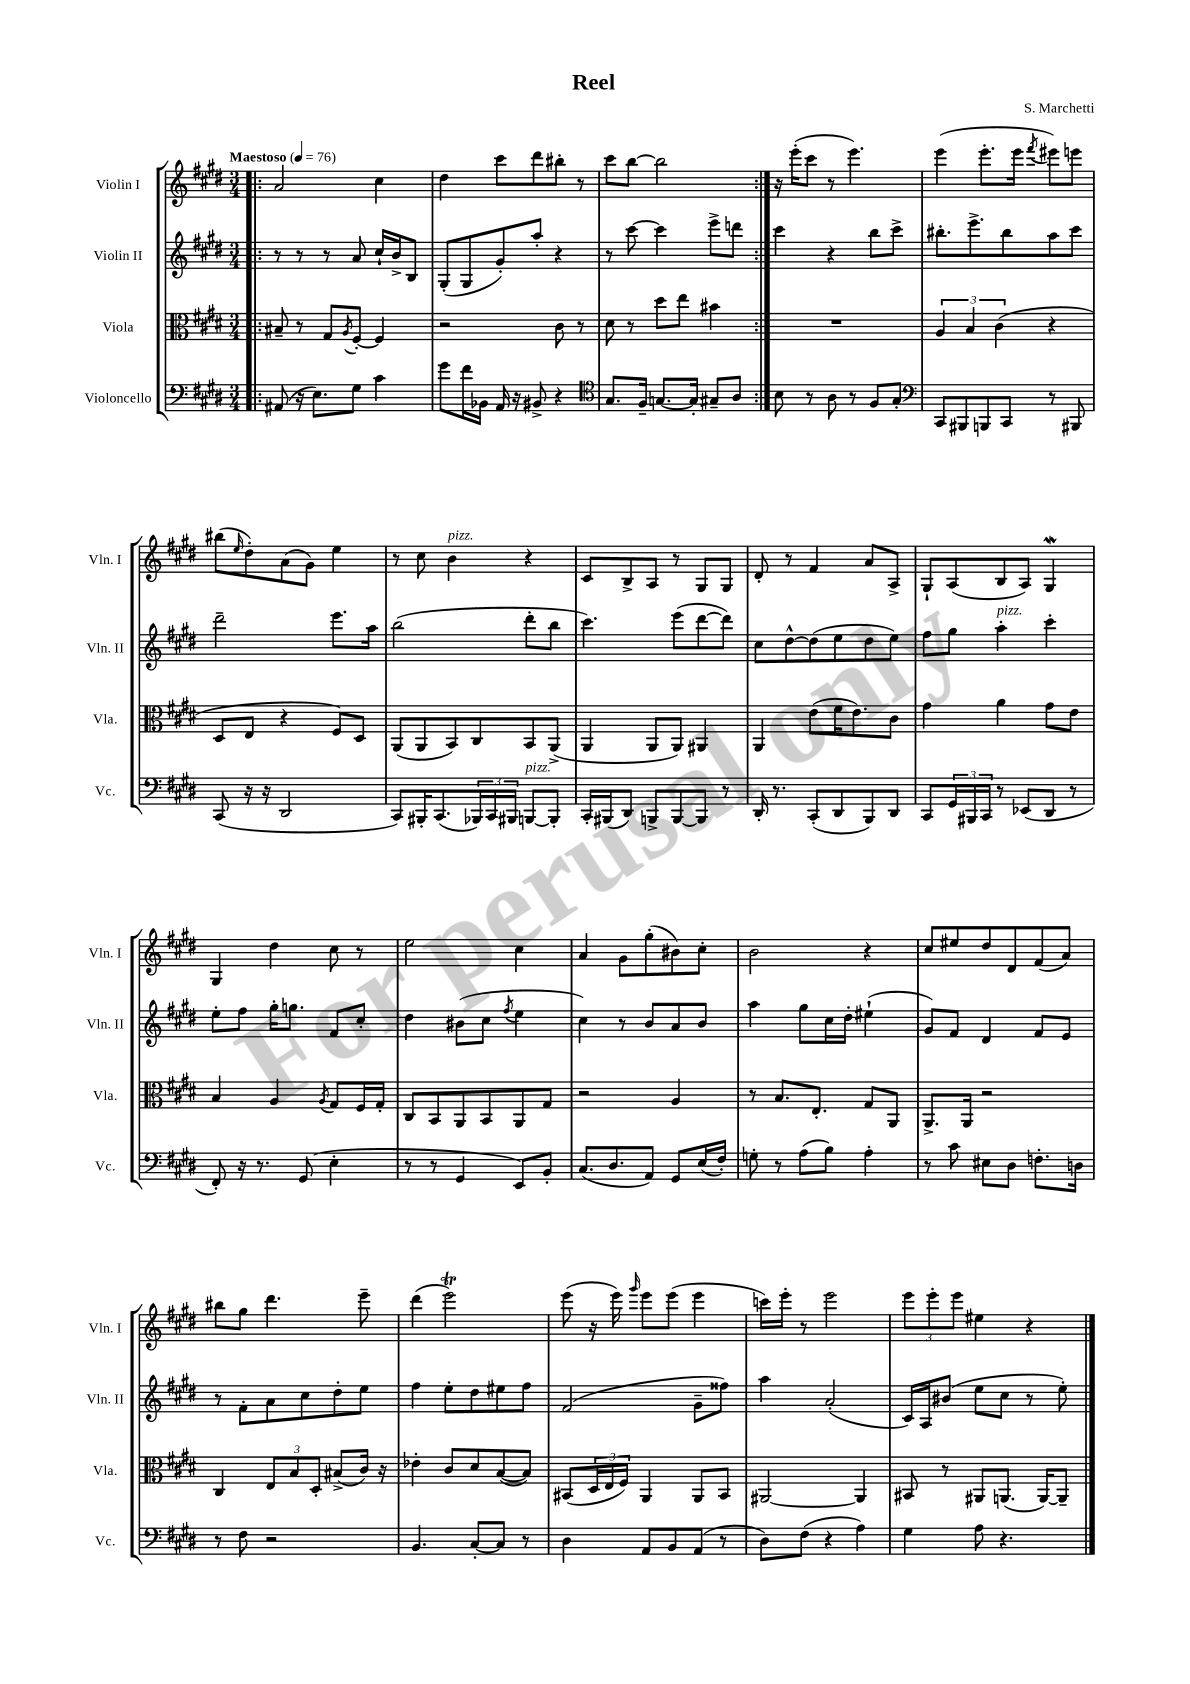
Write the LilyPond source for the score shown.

\header { title = "Reel" composer = "S. Marchetti" }
<<
\new StaffGroup <<
\new Staff = "s0" \with { instrumentName = "Violin I" shortInstrumentName = "Vln. I" } {
    \clef treble \key e \major \numericTimeSignature \time 3/4 \tempo "Maestoso" 4 = 76
    \repeat volta 2 { \bar ".|:" a'2 cis''4 |
    dis''4 cis'''8 dis'''8 bis''8-. r8 |
    cis'''8 b''8~ b''2 | }
    r16 e'''16-.( cis'''8 r8 e'''4.) |
    e'''4( e'''8.-. e'''16 \acciaccatura { fis'''8 } eis'''8) e'''8 |
    bis''8( \grace { e''16 } dis''8-.) a'8( gis'8) e''4 |
    r8 cis''8 b'4^\markup { \italic "pizz." } r4 |
    cis'8 b8-> a8 r8 gis8 gis8 |
    dis'8-. r8 fis'4 a'8 a8-> |
    gis8-! a8( b8 a8) gis4\mordent |
    gis4 dis''4 cis''8 r8 |
    e''2 cis''4 |
    a'4 gis'8 gis''8-.( bis'8) cis''8-. |
    b'2 r4 |
    cis''8 eis''8 dis''8 dis'8 fis'8( a'8) |
    bis''8 gis''8 dis'''4. e'''8-- |
    dis'''4( e'''2\trill) |
    e'''8( r16 e'''16) \grace { gis'''16 } e'''8 e'''8( e'''4 |
    c'''16) e'''16-. r8 e'''2 |
    \tuplet 3/2 { e'''8 e'''8-. e'''8 } eis''4 r4 \bar "|." |
}
\new Staff = "s1" \with { instrumentName = "Violin II" shortInstrumentName = "Vln. II" } {
    \clef treble \key e \major \numericTimeSignature \time 3/4
    \repeat volta 2 { \bar ".|:" r8 r8 r8 a'8 cis''16-! b'16-> b8 |
    gis8-.( gis8 gis'8-.) a''8-. r4 |
    r8 cis'''8~ cis'''4 e'''8-> d'''8 | }
    cis'''4 r4 b''8 cis'''8-> |
    bis''8.-. e'''8.-> bis''8 a''8 cis'''8 |
    dis'''2-- e'''8. a''16 |
    b''2( dis'''8-. b''8 |
    cis'''4.) e'''8( dis'''8~ dis'''8) |
    cis''8 dis''8~-^ dis''8( e''8 dis''8 e''8) |
    fis''8 gis''8 a''4-.^\markup { \italic "pizz." } cis'''4-. |
    e''8-. fis''8 gis''16-. g''8. fis'8 cis''8-. |
    dis''4 bis'8( cis''8 \acciaccatura { fis''8 } e''4 |
    cis''4) r8 b'8 a'8 b'8 |
    a''4 gis''8 cis''16 dis''16-. eis''4-!( |
    gis'8) fis'8 dis'4 fis'8 e'8 |
    r8 fis'8-. a'8 cis''8 dis''8-. e''8 |
    fis''4 e''8-. dis''8 eis''8 fis''8 |
    fis'2( gis'8-- fisis''8) |
    a''4 a'2-.( |
    cis'16) a16 bis'8( e''8 cis''8 r8 e''8-.) \bar "|." |
}
\new Staff = "s2" \with { instrumentName = "Viola" shortInstrumentName = "Vla." } {
    \clef alto \key e \major \numericTimeSignature \time 3/4
    \repeat volta 2 { \bar ".|:" bis8-- r8 gis8 \acciaccatura { a8 } fis8~-. fis4 |
    r2 cis'8 r8 |
    dis'8 r8 dis''8 e''8 bis'4 | }
    R2. |
    \tuplet 3/2 { a4 b4 cis'4( } r4 |
    dis8 e8 r4 fis8) dis8 |
    a,8( a,8 b,8) cis8 b,8 a,8->( |
    a,4 a,8 a,8) ais,4 |
    a,4 e'8( fis'16 e'8.) cis'8 |
    gis'4 a'4 gis'8 e'8 |
    b4 a4 \acciaccatura { a8 } gis8 fis16 gis16-. |
    cis8 b,8 a,8 b,8 a,8 gis8 |
    r2 a4 |
    r8 b8. e8.-. gis8 a,8 |
    a,8.-> a,16 r2 |
    cis4 \tuplet 3/2 { e8 b8 dis8-. } bis8->( cis'16) r16 |
    ees'4-. cis'8 dis'8 b8~( b8) |
    bis,8( \tuplet 3/2 { dis16 e16 fis16) } a,4 a,8 bis,8 |
    ais,2~ ais,4 |
    bis,8 r8 ais,8 a,8.( a,16~) a,8-- \bar "|." |
}
\new Staff = "s3" \with { instrumentName = "Violoncello" shortInstrumentName = "Vc." } {
    \clef bass \key e \major \numericTimeSignature \time 3/4
    \repeat volta 2 { \bar ".|:" ais,8( r16 e8.) gis8 cis'4 |
    gis'8 fis'16 bes,16 a,16 r16 bis,8-> r4 |
    \clef tenor gis8. fis16-- g8.~ g16-. gis8-- a8 | }
    b8 r8 a8 r8 fis8 gis8-. |
    \clef bass cis,8 bis,,8 b,,8 cis,8 r8 bis,,8 |
    cis,8( r16 r16 dis,2 |
    cis,8) bis,,16-. cis,8.( \tuplet 3/2 { bes,,16) cis,16 bis,,16 } b,,8~^\markup { \italic "pizz." } b,,8-. |
    cis,16-. bis,,16( dis,8) b,,8-> b,,8~ b,,8 r8 |
    dis,16-. r8. cis,8-.( dis,8 b,,8) dis,8 |
    cis,8 \tuplet 3/2 { gis,16 bis,,16 cis,16 } r8 ees,8( dis,8 r8 |
    fis,8-.) r16 r8. gis,8( e4-. |
    r8 r8 gis,4 e,8) b,8-. |
    cis8.( dis8. a,8) gis,8 e16( fis16-.) |
    g8-. r8 a8( b8) a4-. |
    r8 cis'8 eis8 dis8 f8.-. d16 |
    r8 fis8 r2 |
    b,4. cis8~-. cis8 r8 |
    dis4 a,8 b,8 a,8( r8 |
    dis8) fis8( r4 a4) |
    gis4 a8 r4. \bar "|." |
}
>>
>>
\layout { \context { \Score \remove "Bar_number_engraver" } }
